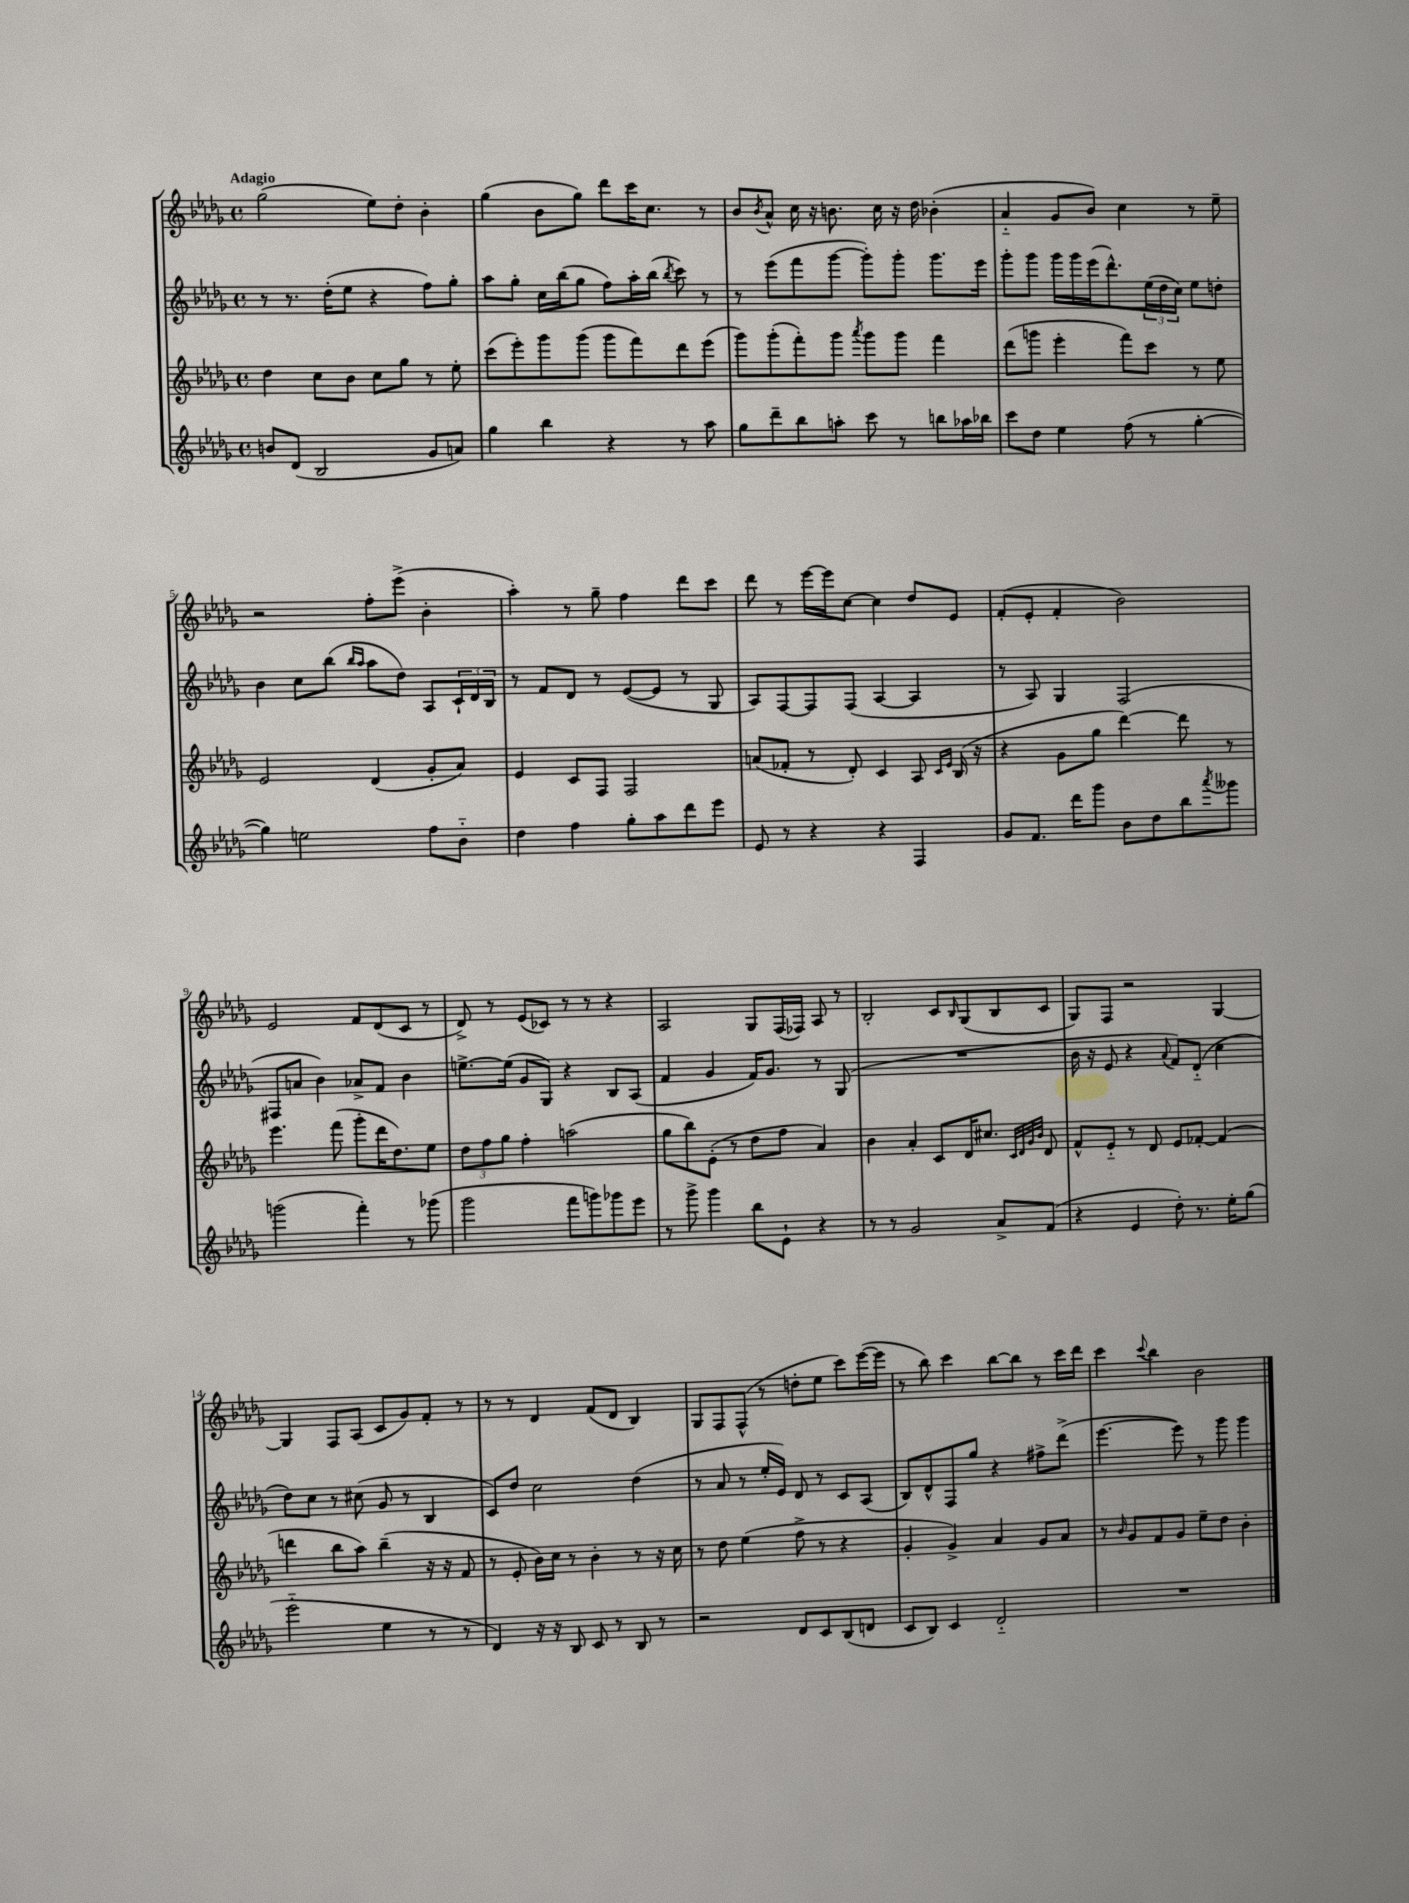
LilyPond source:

<<
\new StaffGroup <<
\new Staff = "s0" {
    \clef treble \key des \major \defaultTimeSignature \time 4/4 \tempo "Adagio"
    ges''2( ees''8) des''8-. bes'4-. |
    ges''4( bes'8 ges''8) des'''8 c'''16 c''8. r8 |
    bes'8 \acciaccatura { bes'8 } aes'8-^ c''16 r16 b'8. c''16 r16 des''16 bes'4-.( |
    aes'4-_ ges'8 bes'8) c''4 r8 ees''8-- |
    r2 f''8-. ees'''8->( bes'4-. |
    aes''4-.) r8 ges''8-- f''4 des'''8 c'''8 |
    des'''8 r8 ees'''16~ ees'''16 c''8~ c''4 des''8 ees'8 |
    f'8-.( ees'8-. f'4-. bes'2) |
    ees'2 f'8 des'8( c'8 r8 |
    des'8->) r8 ees'8( ces'8) r8 r8 r4 |
    aes2 ges8 f16( fes16) aes8 r8 |
    bes2-. c'8 \grace { bes16 } ges8( bes8 c'8 |
    ges8) f8 r2 ges4~ |
    ges4 f8 aes8( c'8 ges'8) f'8-. r8 |
    r8 r8 des'4 f'8( des'8 bes4) |
    ges8 f8 f8-^( r8 d''8-. ees''8 c'''8) ees'''16~( ees'''16 |
    r8 bes''8) c'''4 bes''8~ bes''8 r8 c'''16 des'''16 |
    c'''4 \appoggiatura { c'''8 } bes''4 bes'2 \bar "|." |
}
\new Staff = "s1" {
    \clef treble \key des \major \defaultTimeSignature \time 4/4
    r8 r8. des''16-.( ees''8 r4 f''8) ges''8-. |
    aes''8 ges''8-. c''16 bes''16( ges''8 f''8) aes''16-. bes''16( \acciaccatura { bes''8 } c'''8) r8 |
    r8 ees'''8( f'''8 ges'''8~ ges'''8-.) ges'''8-. ges'''8. ees'''16 |
    ges'''8-. ges'''8 ges'''16 ges'''16 ees'''16( des'''8.-^) \tuplet 3/2 { ees''16( des''16 c''16) } ees''8 d''8-. |
    bes'4 c''8 bes''8( \grace { bes''16 aes''16 } aes''8 des''8) aes8 \tuplet 3/2 { c'16-! des'16 bes16 } |
    r8 f'8 des'8 r8 ees'8~( ees'8 r8 ges8 |
    aes8) f8~ f8 f8( aes4~ aes4 |
    r8 aes8) ges4 f2( |
    fis8 a'8 bes'4) aes'8-> f'8 bes'4 |
    e''8.~-> e''16( ges'8 ges8) r4 bes8 aes8( |
    f'4 ges'4 f'16) ges'8. r8 ges8( |
    R1 |
    bes'16 r16 ees'8 r4 \appoggiatura { aes'8 } f'8) des'8-_( c''4 |
    des''8) c''8 r8 cis''8( ges'8 r8 bes4 |
    c'8) des''8 c''2 des''4( |
    r8 aes'8 r8 ees''16-. ees'16) des'8 r8 c'8 aes8( |
    bes8) des'8-^ f8 ges''8 r4 fis''8-> des'''8->( |
    ees'''4.~ ees'''8) r8 ges'''8 ges'''4 \bar "|." |
}
\new Staff = "s2" {
    \clef treble \key des \major \defaultTimeSignature \time 4/4
    des''4 c''8 bes'8 c''8 ges''8 r8 ees''8-. |
    c'''8( ees'''8-.) ges'''8 ges'''8( ges'''8 f'''8) des'''8 ees'''8( |
    ges'''8) ges'''8-.( f'''8-.) ges'''8 \acciaccatura { aes'''8 } ges'''8 ges'''8 f'''4 |
    des'''8( g'''8 ees'''4-. f'''8) c'''8 r8 ees''8 |
    ees'2 des'4( ges'8-. aes'8) |
    ees'4 c'8 f8 f2 |
    a'8( fes'8-. r8 des'8-.) c'4 aes8 \grace { c'16 ees'16 } bes16( r16 |
    r4 ges'8 ges''8 des'''4~) des'''8 r8 |
    ees'''4. f'''8( ges'''8-. des'''16 des''8.) ees''8 |
    \tuplet 3/2 { des''8 f''8 ges''8 } f''4-. a''2( |
    ges''8 bes''8) ees'8-.( r8 des''8 f''8 aes'4) |
    bes'4 aes'4-. c'8 des'16 cis''8. \grace { c'32 des'32 ges'32 bes'32 } des'8 |
    f'8-^ ees'8-_ r8 des'8 ees'8 fes'8~-. fes'4( |
    d'''4 bes''8 aes''8) bes''4--( r16 r16 f'8 |
    r8 ees'8-. bes'16) c''16 r8 bes'4-. r8 r16 c''16 |
    r8 des''8 ees''4( f''8-> r8 r4 |
    ges'4-. ges'4->) aes'4 ges'8 aes'8 |
    r8 \grace { bes'16 } ges'8 f'8 ges'8 ees''8-- des''8 bes'4-. \bar "|." |
}
\new Staff = "s3" {
    \clef treble \key des \major \defaultTimeSignature \time 4/4
    b'8 des'8( bes2 ges'8 a'8) |
    ges''4 bes''4 r4 r8 aes''8 |
    ges''8 des'''8-- bes''8 a''8-. c'''8 r8 b''8 aes''16 bes''16 |
    c'''8 des''8 ees''4 f''8( r8 ges''4~-. |
    ges''4) e''2 f''8 bes'8-_ |
    des''4 f''4 ges''8-. aes''8 des'''8 ees'''8 |
    ees'8 r8 r4 r4 f4 |
    ges'8 f'8. des'''16 ges'''8 bes'8 des''8 bes''8 \acciaccatura { aes'''8 } geses'''8 |
    g'''2( f'''4-.) r8 ges'''8( |
    ges'''2 f'''8 g'''8) ges'''8 ees'''8 |
    r8 ges'''8-> ges'''4 bes''8 ees'8-! r4 |
    r8 r8 ges'2 aes'8-> f'8( |
    r4 ees'4 des''8-.) r8. ees''16-. ges''8( |
    ees'''2-_ ees''4 r8 r8 |
    des'4) r16 r16 bes8 c'8 r8 bes8 r8 |
    r2 des'8 c'8 bes8( d'8 |
    c'8 bes8) c'4 des'2-_ |
    R1 \bar "|." |
}
>>
>>
